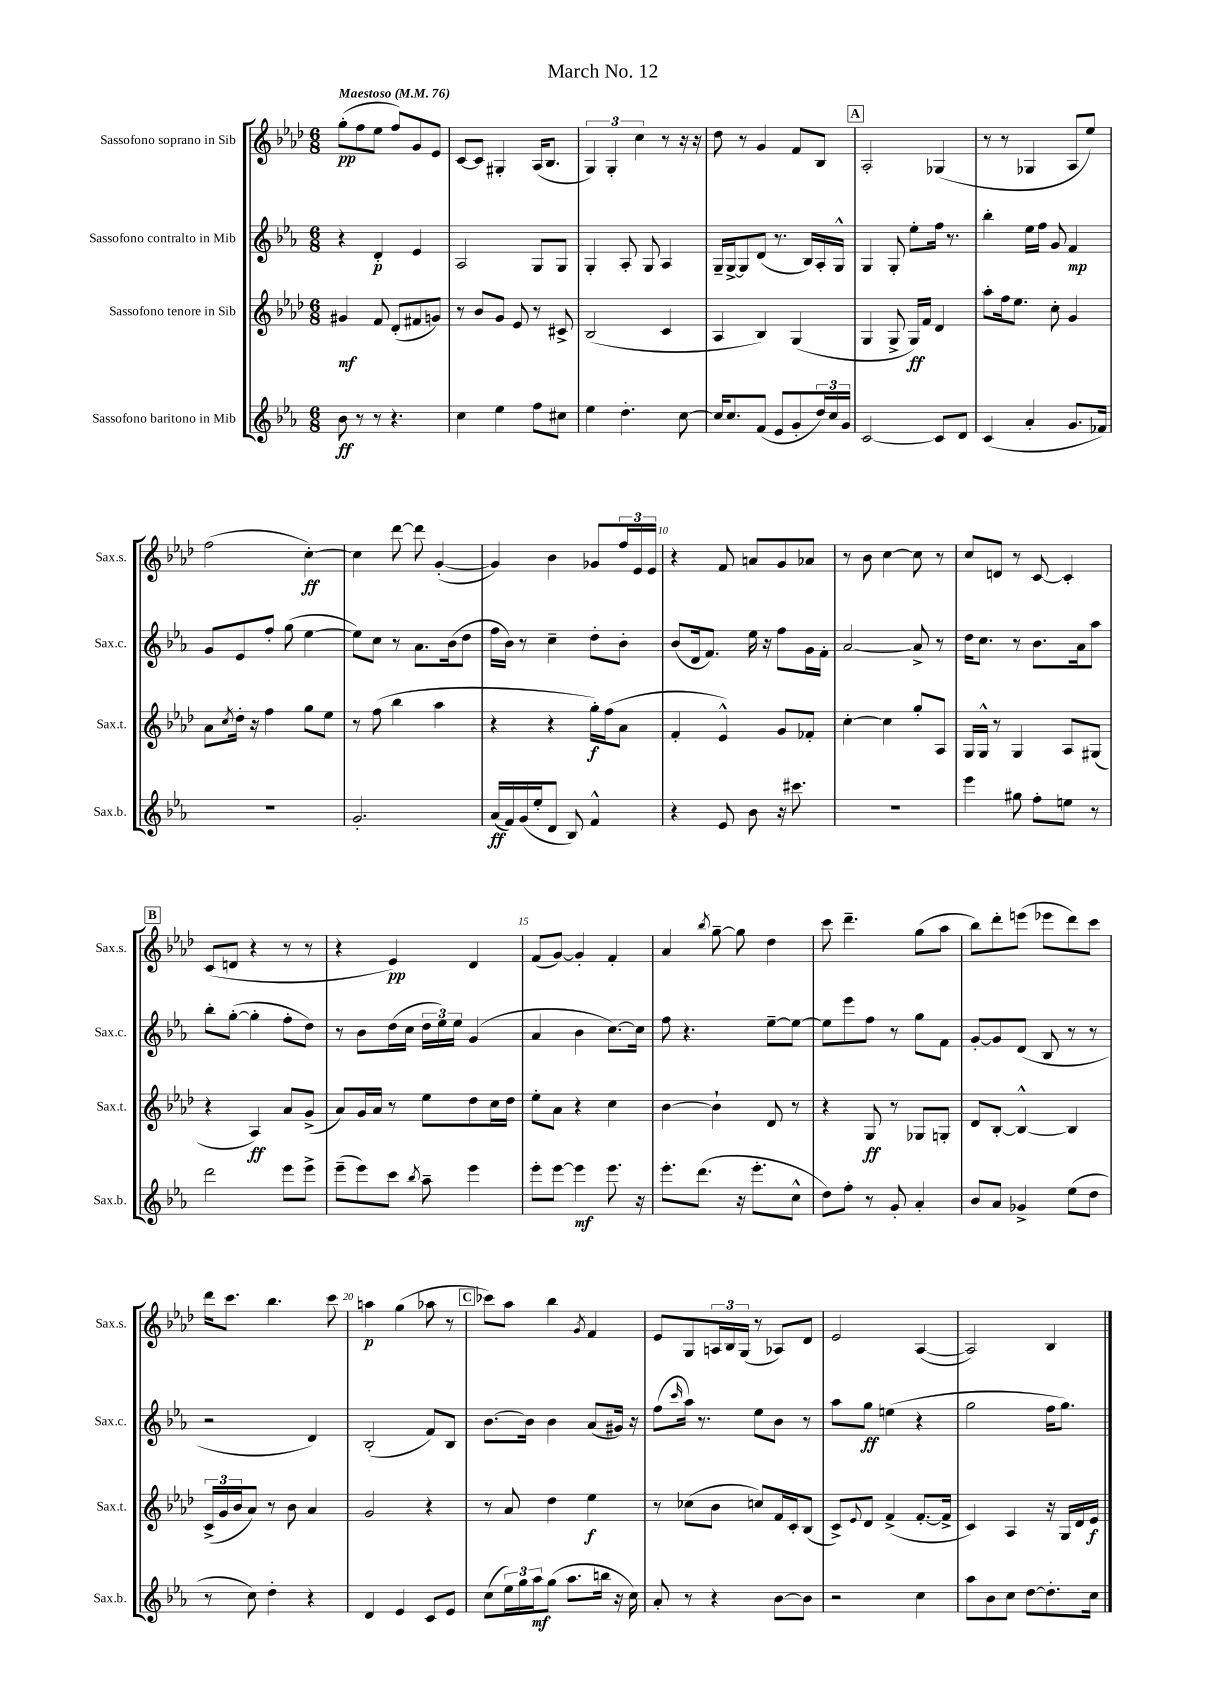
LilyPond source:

\header { title = "March No. 12" }
<<
\new StaffGroup <<
\new Staff = "s0" \with { instrumentName = "Sassofono soprano in Sib" shortInstrumentName = "Sax.s." } {
    \clef treble \key aes \major \numericTimeSignature \time 6/8 \tempo "Maestoso" 4 = 76
    g''8-.\pp( f''8 ees''8 f''8) g'8 ees'8 |
    c'8~ c'8 gis4-. aes16( bes8. |
    \tuplet 3/2 { g4) g4-. c''4 } r8 r16 r16 |
    des''8 r8 g'4 f'8 bes8 |
    \mark \markup { \box "A" } aes2-. ges4( |
    r8 r8 ges4 aes8 ees''8) |
    f''2( c''4~-.\ff) |
    c''4 des'''8~ des'''8 g'4~-.( |
    g'4) bes'4 ges'8 \tuplet 3/2 { f''16 ees'16 ees'16 } |
    r4 f'8 a'8 g'8 aes'8 |
    r8 bes'8 c''4~ c''8 r8 |
    c''8 d'8 r8 c'8~ c'4-. |
    \mark \markup { \box "B" } c'8( d'8 r4 r8 r8 |
    r4 ees'4\pp) des'4 |
    f'8( g'8~) g'4-. f'4-. |
    aes'4 \acciaccatura { bes''8 } g''8~-- g''8 des''4 |
    c'''8 des'''4.-- g''8( aes''8 |
    bes''8) des'''8-. e'''8( ees'''8 des'''8) c'''8 |
    des'''16 c'''8. bes''4. c'''8 |
    a''4\p g''4( aes''8 r8 |
    \mark \markup { \box "C" } ces'''8) aes''8 bes''4 \acciaccatura { g'8 } f'4 |
    ees'8 g8 \tuplet 3/2 { a16 bes16 g16( } r8 aes8) des'8 |
    ees'2 aes4~( |
    aes2) bes4 \bar "|." |
}
\new Staff = "s1" \with { instrumentName = "Sassofono contralto in Mib" shortInstrumentName = "Sax.c." } {
    \clef treble \key ees \major \numericTimeSignature \time 6/8
    r4 d'4-.\p ees'4 |
    aes2 g8 g8 |
    g4-. aes8-. g8 aes4 |
    g16-- g16~-> g8 d'8( r8. bes16) aes16-. g16-^ |
    \mark \markup { \box "A" } g4 g8-. ees''8-. f''16 r8. |
    bes''4-. ees''16 f''16 g'8 f'4\mp |
    g'8 ees'8 f''8-. g''8( ees''4~ |
    ees''8) c''8 r8 aes'8. bes'16( d''8 |
    f''16 bes'16) r8 c''4-- d''8-. bes'8-. |
    bes'8( d'16 f'8.) ees''16 r16 f''8 g'16 f'16-. |
    aes'2~ aes'8-> r8 |
    d''16 c''8. r8 bes'8. aes'16 aes''8 |
    \mark \markup { \box "B" } bes''8-. g''8~-.( g''4-. f''8-. d''8) |
    r8 bes'8 d''16( c''16 \tuplet 3/2 { d''16 ees''16) ees''16 } g'4( |
    aes'4 bes'4 c''8.~) c''16 |
    f''8 r4. ees''8~-- ees''8~ |
    ees''8 ees'''8 f''8 r8 g''8 f'8 |
    g'8~-. g'8 d'8( bes8 r8 r8 |
    r2 d'4) |
    bes2-.( f'8) bes8 |
    \mark \markup { \box "C" } bes'8.~ bes'16 bes'4 aes'8( gis'16) r16 |
    f''8( \grace { c'''16 } aes''16) r8. ees''8 bes'8 r8 |
    aes''8 g''8\ff e''4( r4 |
    g''2 f''16 g''8.) \bar "|." |
}
\new Staff = "s2" \with { instrumentName = "Sassofono tenore in Sib" shortInstrumentName = "Sax.t." } {
    \clef treble \key aes \major \numericTimeSignature \time 6/8
    gis'4\mf f'8 des'8-.( fis'8 g'8) |
    r8 bes'8 g'8 ees'8 r8 cis'8-> |
    bes2( c'4 |
    aes4 bes4) g4( |
    \mark \markup { \box "A" } g4 g8-> g16\ff) f'16 des'4 |
    aes''8-. f''16 ees''8. c''8-. g'4 |
    aes'8 \acciaccatura { c''8 } des''16-. r16 f''4 g''8 ees''8 |
    r8 f''8( bes''4 aes''4 |
    r4 r4 g''16-.\f) f''16( aes'8 |
    f'4-. ees'4-^) g'8 fes'8-. |
    c''4~-. c''4 g''8-. aes8 |
    g16 g16-^ r8 g4 aes8 gis8( |
    \mark \markup { \box "B" } r4 aes4\ff) aes'8 g'8->( |
    aes'8) g'16 aes'16 r8 ees''8 des''8 c''16 des''16 |
    ees''8-. aes'8 r4 c''4 |
    bes'4~ bes'4-! des'8 r8 |
    r4 g8\ff r8 ges8 g8-. |
    des'8 bes8~-. bes4~-^ bes4 |
    \tuplet 3/2 { c'16->( g'16 bes'16 } aes'8) r8 bes'8 aes'4 |
    g'2 r4 |
    \mark \markup { \box "C" } r8 aes'8 des''4 ees''4\f |
    r8 ces''8( bes'8 c''8) f'16 c'16-. bes8( |
    c'8->) \appoggiatura { ees'8 } des'8 f'4->( f'8.~-. f'16-> |
    c'4) aes4 r16 g16 des'16 ees'16\f \bar "|." |
}
\new Staff = "s3" \with { instrumentName = "Sassofono baritono in Mib" shortInstrumentName = "Sax.b." } {
    \clef treble \key ees \major \numericTimeSignature \time 6/8
    bes'8\ff r8 r8 r4. |
    c''4 ees''4 f''8 cis''8 |
    ees''4 d''4.-. c''8~ |
    c''16 c''8. f'8( ees'8 g'8-. \tuplet 3/2 { d''16) c''16 g'16 } |
    \mark \markup { \box "A" } c'2~ c'8 d'8 |
    c'4( aes'4-. g'8. fes'16) |
    R2. |
    g'2.-. |
    aes'16\ff( f'16) g'16( ees''16-. d'8 bes8) f'4-^ |
    r4 ees'8 bes'8 r16 cis'''8. |
    R2. |
    ees'''4 gis''8 f''8-. e''8 r8 |
    \mark \markup { \box "B" } d'''2 ees'''8 ees'''8-> |
    ees'''8--( ees'''8) c'''8 \acciaccatura { bes''8 } aes''8-- ees'''4 |
    ees'''8-. ees'''8~ ees'''4\mf ees'''8. r16 |
    ees'''8.-. d'''8.( r16 ees'''8.-. c''8-^ |
    d''8) f''8-. r8 g'8-. aes'4-. |
    bes'8 aes'8 ges'4-> ees''8( d''8 |
    r8 c''8) d''4-. r4 |
    d'4 ees'4 c'8 ees'8 |
    \mark \markup { \box "C" } c''8( \tuplet 3/2 { ees''16) g''16 aes''16\mf } g''8( aes''8. b''16 r16 c''16) |
    aes'8-. r8 r4 bes'8~ bes'8 |
    r2 c''4 |
    aes''8 bes'8 c''8 d''8~ d''8.-. c''16 \bar "|." |
}
>>
>>
\layout { \context { \Score \override BarNumber.break-visibility = ##(#f #t #t) barNumberVisibility = #(every-nth-bar-number-visible 5) } }
